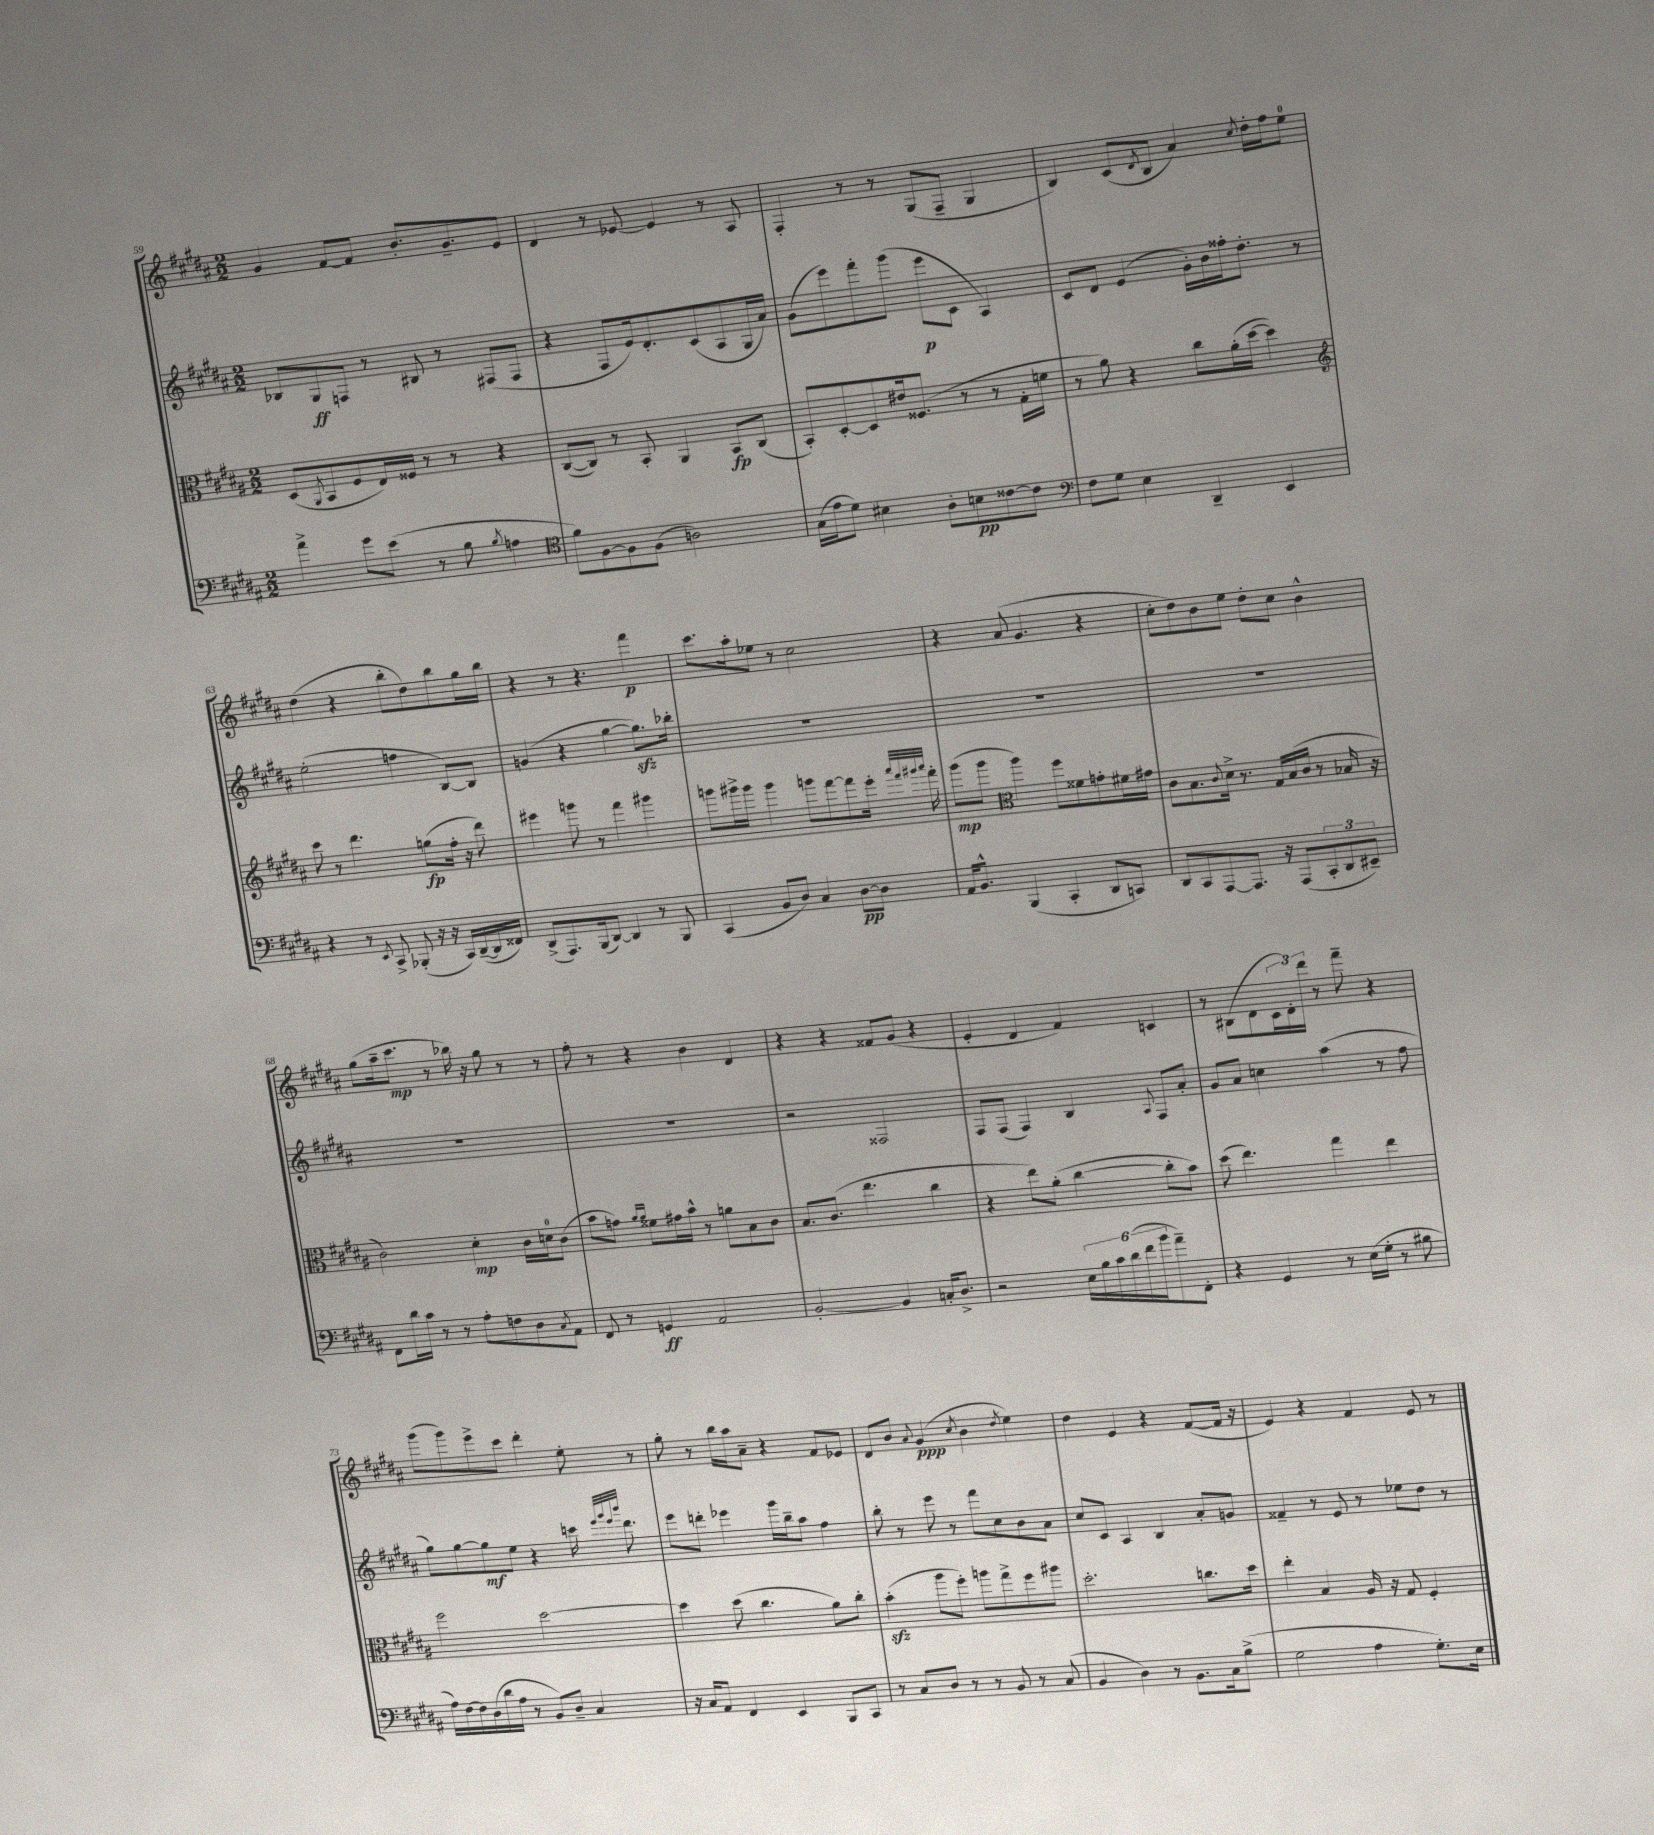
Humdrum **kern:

**kern	**dynam	**kern	**dynam	**kern	**dynam	**kern	**dynam
*part4	*part4	*part3	*part3	*part2	*part2	*part1	*part1
*staff4	*staff4	*staff3	*staff3	*staff2	*staff2	*staff1	*staff1
*clefF4	*	*clefC3	*	*clefG2	*	*clefG2	*
*k[f#c#g#d#a#]	*	*k[f#c#g#d#a#]	*	*k[f#c#g#d#a#]	*	*k[f#c#g#d#a#]	*
*M2/2	*	*M2/2	*	*M2/2	*	*M2/2	*
=59	=59	=59	=59	=59	=59	=59	=59
4a#^\	.	(8D#/L	.	8B-X/L	.	4g#/	.
.	.	8qAA#/	.	.	.	.	.
.	.	8BB/	.	8G#/	ff	.	.
8g#\L	.	8F#/	.	8Fn/J	.	[8f#/L	.
(8e\J	.	16E/L)	.	8r	.	8f#/J]	.
.	.	16F##X/JJ	.	.	.	.	.
8r	.	8r	.	8B#X/	.	8.b'/L	.
8B\	.	8r	.	8r	.	.	.
.	.	.	.	.	.	8.g#~/	.
8qB/	.	.	.	.	.	.	.
4An\	.	4r	.	(8F#X/L	.	.	.
.	.	.	.	8F#/J	.	8e/J	.
=60	=60	=60	=60	=60	=60	=60	=60
*clefC4	*	*	*	*	*	*	*
8f#\L)	.	([8C#/L	.	4r	.	4d#/	.
[8F#\	.	8C#/J])	.	.	.	.	.
8F#\]	.	8r	.	8F#/L	.	8r	.
(8F#\J	.	8BB'/	.	16e/k)	.	[8e-X/	.
.	.	.	.	8.d#'/	.	.	.
2An\)	.	4AA#/	.	.	.	4e-/]	.
.	.	.	.	(8c#/	.	.	.
.	.	8BB/L	fp	8A#/	.	8r	.
.	.	(8C#/J	.	16G#/L	.	8A#/	.
.	.	.	.	16a#/JJ)	.	.	.
=61	=61	=61	=61	=61	=61	=61	=61
(16G#\LL	.	8BB'/L)	.	(8g#\L	.	4F#'/	.
16e\J	.	.	.	.	.	.	.
8d#\J)	.	[8D#'/	.	8eee\)	.	.	.
4B#X\	.	8D#/]	.	8fff#'\	.	8r	.
.	.	16e#X/k	.	(8ggg#\J	.	8r	.
.	.	(8.F##X/J	.	.	.	.	.
8A#'\L	.	.	.	8eee\L	p	(8G#/L	.
8Bn\	pp	8r	.	8c#\J	.	8F#~/J	.
[8c##X\	.	8r	.	4A#/)	.	4G#/	.
8c##\J]	.	16G#'\LL	.	.	.	.	.
.	.	16fn\JJ	.	.	.	.	.
=62	=62	=62	=62	=62	=62	=62	=62
*clefF4	*	*	*	*	*	*	*
8F#\L	.	8r	.	8c#/L	.	4B/)	.
8G#\J	.	8a#\)	.	8d#/J	.	.	.
4E\	.	4r	.	(4e/	.	(8c#/L	.
.	.	.	.	.	.	8qd#/	.
.	.	.	.	.	.	8B/J	.
4DD#~/	.	8cc#\L	.	16g#'\LL)	.	4a#/)	.
.	.	.	.	16b\	.	.	.
.	.	(16a#'\L	.	16ff##X'\J	.	.	.
.	.	[16dd#\JJ	.	8.dd#'\J	.	.	.
.	.	.	.	.	.	8qcc#/	.
4EE/	.	4dd#\])	.	.	.	16dd#'\LL	.
.	.	.	.	.	.	16ff#\J	.
.	.	.	.	8r	.	8ee\J	.
!!LO:LB:g=z
=63	=63	=63	=63	=63	=63	=63	=63
*	*	*clefG2	*	*	*	*	*
4r	.	8ccc#\	.	(2ee'\	.	(4dd#\	.
.	.	8r	.	.	.	.	.
8r	.	4.ddd#\	.	.	.	4r	.
8qEE/	.	.	.	.	.	.	.
8CC#^/	.	.	.	.	.	.	.
(8BBB-X'/	.	.	.	4ffn\	.	8bb'\L	.
16r	.	(8ggn\L	fp	.	.	8dd#\)	.
16r	.	.	.	.	.	.	.
16CC#/LL)	.	16ff#'\Jk	.	[8B/L)	.	8bb\	.
([16DD#~/	.	16r	.	.	.	.	.
16DD#/]	.	8ddd#\)	.	8B/J]	.	16gg#\L	.
16FF##X/JJ)	.	.	.	.	.	16bb\JJ	.
=64	=64	=64	=64	=64	=64	=64	=64
(8DD#^/L	.	4eee#X\	.	(4gn/	.	4r	.
8.AAA#/)	.	.	.	.	.	.	.
.	.	8gggn\	.	4r	.	8r	.
(16BBB/k	.	.	.	.	.	.	.
[8DD#/J)	.	8r	.	.	.	4.r	.
4DD#/]	.	4fff#\	.	[4gg#\	.	.	.
8r	.	4ggg#X\	.	8.gg#zz\L])	.	4fff#\	p
8BBB/	.	.	.	.	.	.	.
.	.	.	.	16bb-X'\Jk	.	.	.
=65	=65	=65	=65	=65	=65	=65	=65
(4CC#/	.	8gggn\L	.	1r	.	8.ccc#\L	.
.	.	16ggg#X^\L	.	.	.	.	.
.	.	16ggg#\JJ	.	.	.	16aa#'\k	.
8BB/L	.	4ggg#\	.	.	.	8ee-X\J	.
8D#/J)	.	.	.	.	.	8r	.
4C#/	.	8gggn\L	.	.	.	2cc#\	.
.	.	[8fff#\	.	.	.	.	.
[8D#\L	pp	8fff#\]	.	.	.	.	.
8D#\J]	.	16eee'\Jk	.	.	.	.	.
.	.	32qqaaa#/LLL	.	.	.	.	.
.	.	32qqfff#/	.	.	.	.	.
.	.	32qqggg#X/	.	.	.	.	.
.	.	32qqaaa#/JJJ	.	.	.	.	.
.	.	16fff#'\	.	.	.	.	.
=66	=66	=66	=66	=66	=66	=66	=66
16AA#/KL	.	(8ggg#\L	mp	1r	.	4r	.
8.BB^^/J	.	.	.	.	.	.	.
.	.	8ggg#\J	.	.	.	.	.
*	*	*clefC3	*	*	*	*	*
(4BBB/	.	4aa#\)	.	.	.	(8a#/	.
.	.	.	.	.	.	4.g#/	.
4CC#'/	.	8ff#\L	.	.	.	.	.
.	.	8f##X\	.	.	.	.	.
8DD#/L	.	8gn'\	.	.	.	4r	.
8CCn/J)	.	16f#X\L	.	.	.	.	.
.	.	16g#X\JJ	.	.	.	.	.
=67	=67	=67	=67	=67	=67	=67	=67
8DD#/L	.	8c#\L	.	1r	.	8cc#'\L	.
8CC#/	.	8.B\	.	.	.	8dd#\)	.
[8AAA#/	.	.	.	.	.	8b\	.
.	.	8qqc#/	.	.	.	.	.
.	.	16d#^\Jk	.	.	.	.	.
8.AAA#/J]	.	8.r	.	.	.	8ee\J	.
.	.	.	.	.	.	8dd#'\L	.
16r	.	16G#/LL	.	.	.	.	.
(8AAA#/L	.	(16B/	.	.	.	8cc#\J	.
.	.	16c#/JJ	.	.	.	.	.
12CC#'/	.	8r	.	.	.	4b^^\	.
12DD#/	.	.	.	.	.	.	.
.	.	16B-X/	.	.	.	.	.
12EE#X~/J)	.	.	.	.	.	.	.
.	.	16r	.	.	.	.	.
!!LO:LB:g=z
=68	=68	=68	=68	=68	=68	=68	=68
8FF#\L	.	2c#\)	.	1r	.	(8gg#\L	.
16d#\L	.	.	.	.	.	16aa#~\k	.
16c#\JJ	.	.	.	.	.	8.ccc#\J	mp
8r	.	.	.	.	.	.	.
8r	.	.	.	.	.	8r	.
8A#'\L	.	4d#'\	mp	.	.	16bb-X\)	.
.	.	.	.	.	.	16r	.
8Fn\	.	.	.	.	.	8gg#\	.
8D#\	.	16c#\LL	.	.	.	8r	.
.	.	16dn\J	.	.	.	.	.
8qC#/	.	.	.	.	.	.	.
8AA#\J	.	(8c#\J	.	.	.	8r	.
=69	=69	=69	=69	=69	=69	=69	=69
8FF#/	.	8b\L	.	1r	.	8ff#'\	.
8r	.	8gn\J)	.	.	.	8r	.
.	.	16qqa#/LL	.	.	.	.	.
.	.	16qqa#/JJ	.	.	.	.	.
4GGn/	ff	8f##X\L	.	.	.	4r	.
.	.	16g#X\L	.	.	.	.	.
.	.	16b^^\JJ	.	.	.	.	.
2AA#/	.	8r	.	.	.	4b\	.
.	.	8an\L	.	.	.	.	.
.	.	8B\	.	.	.	4d#/	.
.	.	8c#\J	.	.	.	.	.
=70	=70	=70	=70	=70	=70	=70	=70
[2BB'/	.	8.B/L	.	2r	.	4r	.
.	.	(8.c#/J	.	.	.	.	.
.	.	.	.	.	.	4r	.
.	.	4.ee\	.	.	.	.	.
4BB/]	.	.	.	2F##X/	.	8f##X/L	.
.	.	.	.	.	.	(8g#/J	.
16Cn'/KL	.	4cc#\	.	.	.	4r	.
8.D#^/J	.	.	.	.	.	.	.
=71	=71	=71	=71	=71	=71	=71	=71
2r	.	4r	.	8F#/L	.	4e'/	.
.	.	.	.	(8F#/J	.	.	.
.	.	8ee\L)	.	4F#/)	.	4d#/	.
.	.	(8a#'\J	.	.	.	.	.
24E\LL	.	[4cc#\	.	4B/	.	4f#/)	.
24B\	.	.	.	.	.	.	.
24c#\	.	.	.	.	.	.	.
(24d#\	.	.	.	.	.	.	.
24f#\	.	.	.	.	.	.	.
24b\J	.	.	.	.	.	.	.
.	.	.	.	8qqA#/	.	.	.
8a#~\)	.	8cc#'\L]	.	8F#/L	.	4cn/	.
8FF#'\J	.	8b\J)	.	8a#'/J	.	.	.
=72	=72	=72	=72	=72	=72	=72	=72
4r	.	(8dd#\	.	8g#/L	.	8r	.
.	.	4.ee\)	.	8a#/J	.	(8B#X\L	.
4GG#/	.	.	.	4ccn\	.	8d#\	.
.	.	.	.	.	.	24c#\L	.
.	.	.	.	.	.	24d#'\)	.
.	.	.	.	.	.	24ddd#\JJ	.
8r	.	4gg#\	.	(4aa#\	.	8r	.
(16E\LL	.	.	.	.	.	8fff#~\	.
16G#'\JJ	.	.	.	.	.	.	.
8r	.	4ee\	.	8r	.	4r	.
8B#X\	.	.	.	8ff#\	.	.	.
!!LO:LB:g=z
=73	=73	=73	=73	=73	=73	=73	=73
16A#\LL)	.	2ff#\	.	8gg#\L)	.	(8ggg#\L	.
[16F#\	.	.	.	.	.	.	.
16F#\]	.	.	.	[8gg#\	.	8ggg#\)	.
(16D#\	.	.	.	.	.	.	.
16d#\	.	.	.	8gg#\]	mf	8eee^\	.
16A#\JJ	.	.	.	.	.	.	.
8r	.	.	.	8ee\J	.	8ccc#\J	.
8BB/L)	.	[2dd#\	.	4r	.	4ddd#'\	.
8D#~/J	.	.	.	.	.	.	.
4C#/	.	.	.	16cccn\	.	8ee'\	.
.	.	.	.	32qqeee/LLL	.	.	.
.	.	.	.	32qqggg#/	.	.	.
.	.	.	.	32qqeee/	.	.	.
.	.	.	.	32qqbbb/JJJ	.	.	.
.	.	.	.	8.ddd#\	.	.	.
.	.	.	.	.	.	8r	.
=74	=74	=74	=74	=74	=74	=74	=74
16r	.	4dd#\]	.	8eee\L	.	8gg#'\	.
16C#/KL	.	.	.	.	.	.	.
8AA#/J	.	.	.	8dddn'\J	.	8r	.
4FF#/	.	(8dd#\	.	4eee-X\	.	16bb\LL	.
.	.	.	.	.	.	16aa#\J	.
.	.	4.cc#\	.	.	.	8a#~\J	.
4EE/	.	.	.	16ggg#\LL	.	4r	.
.	.	.	.	16bb~\J	.	.	.
.	.	.	.	8aa#\J	.	.	.
8BBB/L	.	8a#\L)	.	4ff#\	.	8f#/L	.
8CC#/J	.	8cc#'\J	.	.	.	8e-X/J	.
=75	=75	=75	=75	=75	=75	=75	=75
8r	.	(4bzz'\	.	8bb'\	.	8d#/L	.
8C#/L	.	.	.	8r	.	8b/J	.
.	.	.	.	.	.	8qqa#/	.
8D#/J	.	8aa#\L	.	8eee\	.	(4g#/	ppp
8r	.	8ff#'\J)	.	8r	.	.	.
.	.	.	.	.	.	8qcc#/	.
8r	.	8aan\L	.	8fff#\L	.	4b\	.
8BB/	.	8gg#^\	.	8cc#\	.	.	.
.	.	.	.	.	.	8qdd#/	.
8r	.	8ff#\	.	8b\	.	4ee\)	.
(8C#/	.	8aa#X\J	.	8a#\J	.	.	.
=76	=76	=76	=76	=76	=76	=76	=76
4BB/	.	2.dd#'\	.	8cc#/L	.	4dd#\	.
.	.	.	.	8c#/J	.	.	.
4D#\)	.	.	.	4A#/	.	4e/	.
8r	.	.	.	4B/	.	4r	.
8.BB\L	.	.	.	.	.	.	.
.	.	8.ccn\L	.	8a#'/L	.	([8f#/L	.
16C#\k	.	.	.	.	.	.	.
(8B^\J	.	.	.	8gn/J	.	16f#/Jk]	.
.	.	16dd#\Jk	.	.	.	16r	.
=77	=77	=77	=77	=77	=77	=77	=77
2G#\	.	4ee'\	.	4f##X~/	.	4e/)	.
.	.	4B/	.	8r	.	4r	.
.	.	.	.	8e/	.	.	.
4A#\	.	16A#/	.	8r	.	4f#/	.
.	.	16r	.	.	.	.	.
.	.	8G#/	.	8ee-X\L	.	.	.
8.G#'\L)	.	4F#'/	.	8dd#\J	.	8e/	.
.	.	.	.	8r	.	8r	.
16E\Jk	.	.	.	.	.	.	.
==	==	==	==	==	==	==	==
*-	*-	*-	*-	*-	*-	*-	*-
